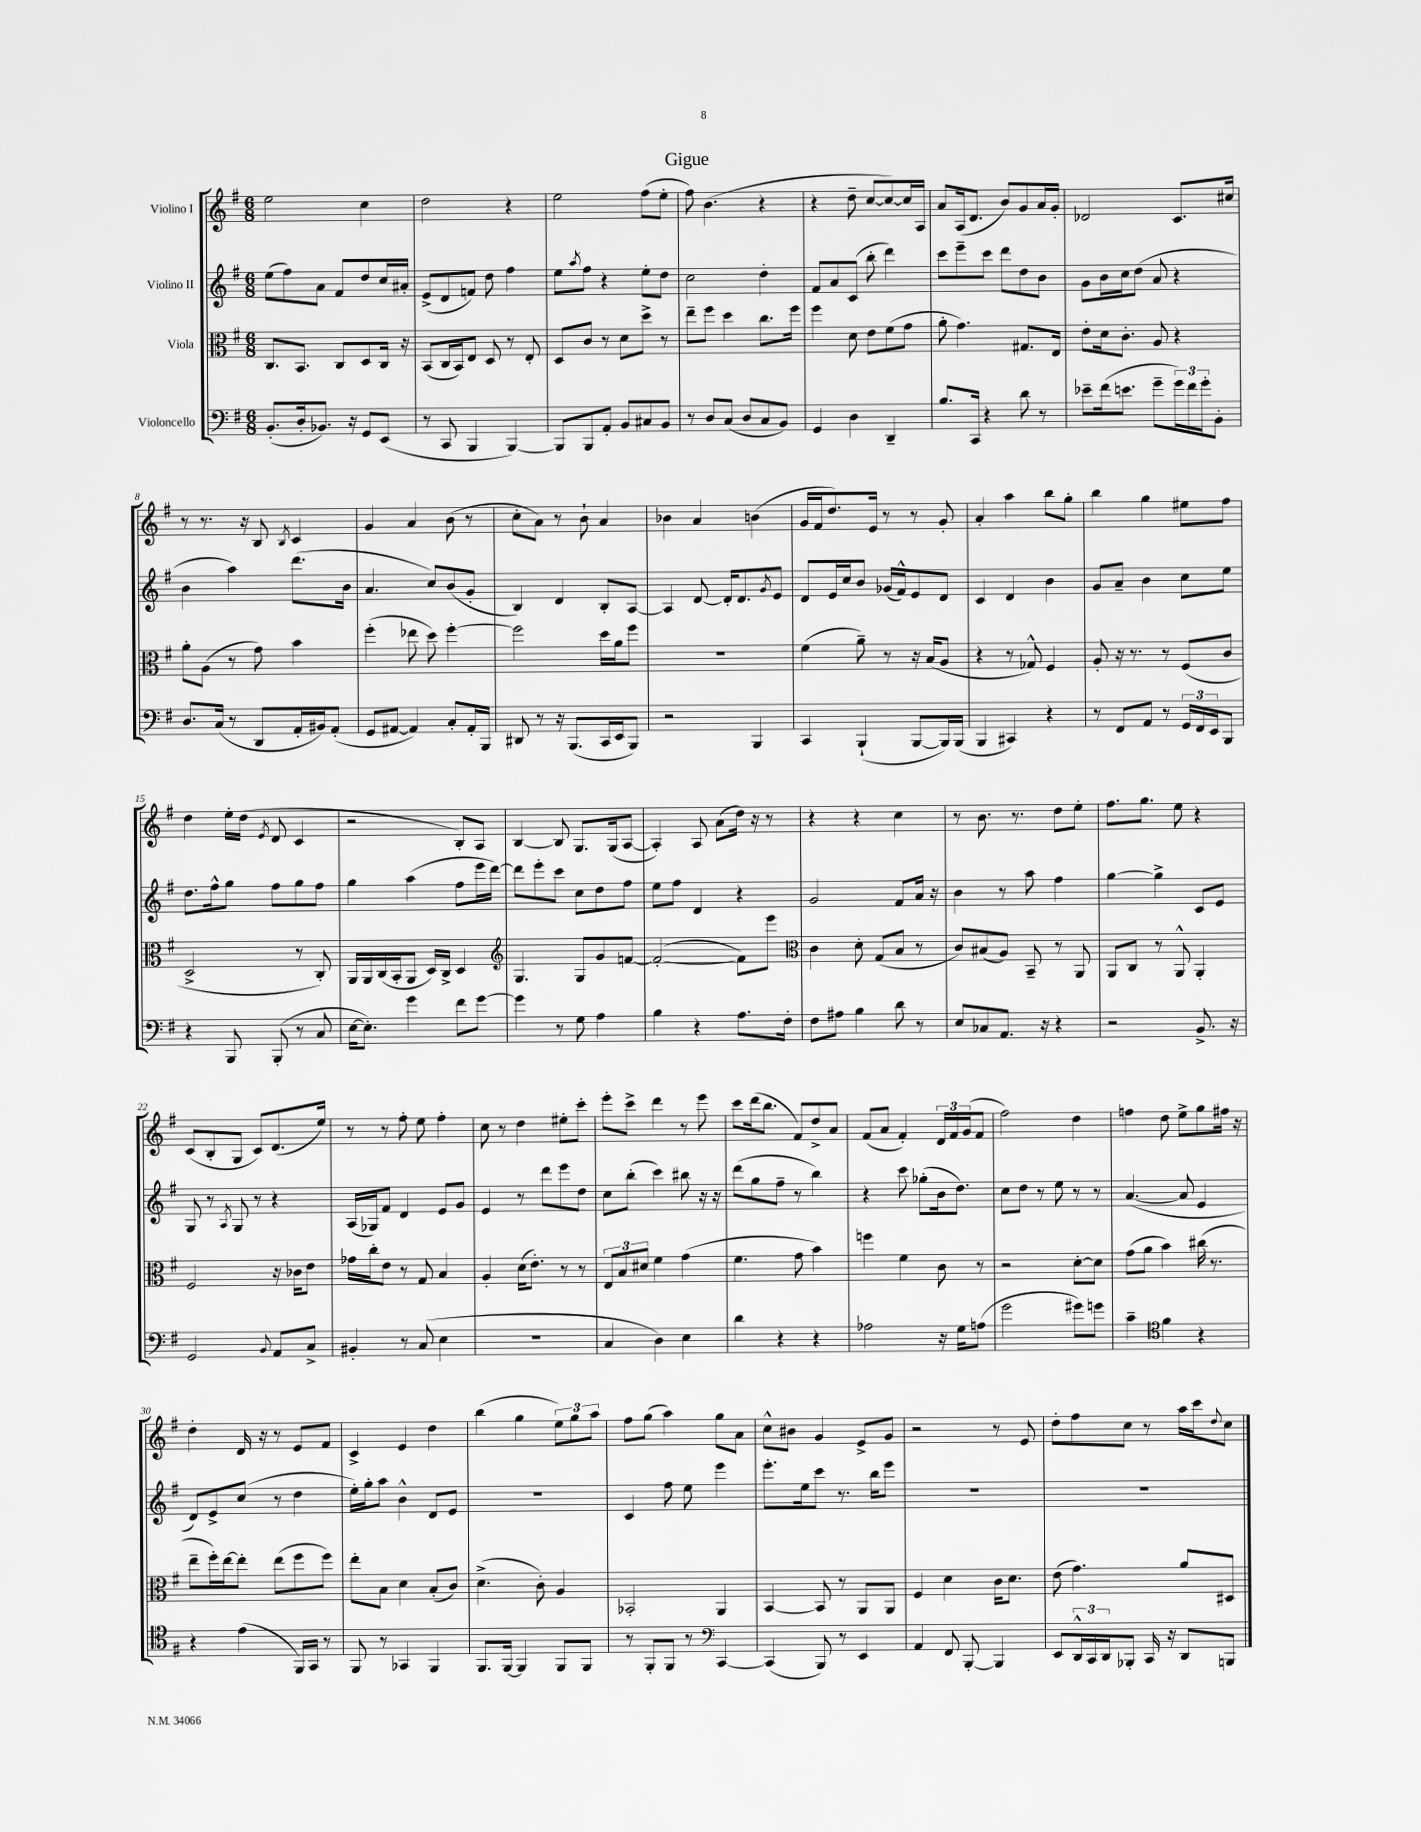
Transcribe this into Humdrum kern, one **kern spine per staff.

**kern	**kern	**kern	**kern
*part4	*part3	*part2	*part1
*staff4	*staff3	*staff2	*staff1
*I"Violoncello	*I"Viola	*I"Violino II	*I"Violino I
*clefF4	*clefC3	*clefG2	*clefG2
*k[f#]	*k[f#]	*k[f#]	*k[f#]
*M6/8	*M6/8	*M6/8	*M6/8
=1	=1	=1	=1
(8.BB'/L	8.C/L	(8ee\L	2ee\
.	.	8ff#\)	.
16D'/k	8.BB/J	.	.
8.BB-X/J)	.	8a\J	.
.	8C/L	8f#/L	.
16r	.	.	.
8GG/L	8D/	8dd/	4cc\
(8EE/J	16C/Jk	16cc/L	.
.	16r	16a#X'/JJ	.
=2	=2	=2	=2
8r	(8BB/L	(8e^/L	2dd\
8CC/	16C/L	8d/	.
.	16BB/J)	.	.
4BBB/	8E/J	8fn/J)	.
.	8D/	8dd\	.
[4BBB/)	8r	4ff#\	4r
.	8E'/	.	.
=3	=3	=3	=3
8BBB/L]	8D/L	8ee\L	2ee\
.	.	8qaa/	.
8BBB/	8c/J	8ff#\J	.
8AA'/J	8r	4r	.
8BB/L	8d\L	.	.
8C#X/	8dd^\J	8ee'\L	(8ff#\L
8BB/J	8r	8dd\J	8ee'\J
=4	=4	=4	=4
8r	8ee~\L	2cc\	8ff#\)
8D/L	8ff#\J	.	(4.b\
(8C/J	4dd\	.	.
8D/L	.	.	.
8C/	8.cc\L	4dd'\	4r
8BB/J)	.	.	.
.	16ff#\Jk	.	.
=5	=5	=5	=5
4GG/	4ff#\	8f#/L	4r
.	.	8a/	.
4D\	8d\	(8c/J	8dd~\
.	8e\L	8bb'\	[8cc/L
4DD~/	(8f#\	4ddd\)	8cc/_)
.	8g\J	.	16cc/L]
.	.	.	16A/JJ
=6	=6	=6	=6
8.B/L	8a'\	8ccc\L	8a/L
.	4.g\)	8eee~\	(16A/k
16CC/Jk	.	.	8.d/J
4r	.	8ccc\J	.
.	.	8ddd\L	8b/L)
8d\	8.G#X/L	8dd\	8g/
8r	.	8b\J	16a/L
.	16E/Jk	.	16g'/JJ
=7	=7	=7	=7
8e-X~\L	8e'\L	8g\L	2d-X/
(16f#\k	16d\k	16b\L	.
8.en\J	8.c'\J	16cc\J	.
.	.	(8dd\J	.
8g~\L	8A/	8a/	.
24g\L)	4r	4r	8.c/L
24f#\	.	.	.
24g'\J	.	.	.
8BB'\J	.	.	.
.	.	.	16cc#X/Jk
!!LO:LB:g=z
=8	=8	=8	=8
8.D/L	8a'\L	4b\	8r
.	(8A\J	.	8.r
(16C/Jk	.	.	.
8r	8r	4aa\)	.
.	.	.	16r
8DD/L	8g\)	.	8B/
.	.	.	8qB/
16AA'/L	4b\	(8.ddd\L	4c/
16BB#X/J)	.	.	.
(8AA'/J	.	.	.
.	.	16b\Jk	.
=9	=9	=9	=9
8GG/L	(4ff#'\	4.a/	4g/
[8AA#X/J	.	.	.
4AA#/])	8ee-X\	.	4a/
.	8dd\)	8cc/L)	.
8C'/L	[4ff#'\	(8b/	(8b\
16AA#'/L	.	8g'/J	8r
16BBB/JJ	.	.	.
=10	=10	=10	=10
8DD#X/	2ff#\]	4B/)	8cc'\L
8r	.	.	8a\J)
16r	.	4d/	8r
(8.BBB/L	.	.	.
.	.	.	8b`\
16CC/L	16dd\LL	8B'/L	4a/
16EE/J	16a\J	.	.
8BBB/J)	8ff#\J	[8A/J	.
=11	=11	=11	=11
2r	2.r	4A/]	4b-X\
.	.	[8d/	4a/
.	.	16d'/KL]	.
.	.	8.d/	.
4BBB/	.	.	(4bn\
.	.	8qg/	.
.	.	8e/J	.
=12	=12	=12	=12
4CC/	(4f#\	8d/L	16g/LL
.	.	.	16f#/J
.	.	16e/L	8.dd/)
.	.	16cc/J	.
(4BBB`/	8a~\)	8b/J	.
.	.	.	16e/Jk
.	8r	(16g-X/LL	8r
.	.	16f#^^/J)	.
[8BBB/L	16r	8e/	8r
.	(16B/KL	.	.
16BBB/L])	8A/J	8d/J	8g'/
(16BBB/JJ	.	.	.
=13	=13	=13	=13
4BBB/	4r	4c/	4a'/
4CC#X/)	8r	4d/	4aa\
.	8G-X^^/)	.	.
4r	4F#/	4b\	8bb\L
.	.	.	8gg'\J
=14	=14	=14	=14
8r	8A'/	8g/L	4bb\
8FF#/L	16r	8a~/J	.
.	8.r	.	.
8AA/J	.	4b\	4gg\
8r	8r	.	.
24GG/LL	(8F#/L	8cc\L	8ee#X\L
24FF#/	.	.	.
24EE/J	.	.	.
8BBB/J	8c/J	8ee\J	8ff#\J
!!LO:LB:g=z
=15	=15	=15	=15
4r	2D^/	8.dd\L	4dd\
.	.	16ff#^^\k	.
8BBB/	.	8gg\J	16ee'\LL
.	.	.	(16dd\JJ
.	.	.	8qe/
(8BBB'/	.	8ff#\L	8d/
8r	8r	8gg\	4c/
8C/	8C'/)	8ff#\J	.
=16	=16	=16	=16
[16E\KL	16AA/LL	4gg\	2r
8.E'\J])	16AA/	.	.
.	(16C/	.	.
.	16BB'/J	.	.
4g\	8AA/J	(4aa\	.
.	16D/LL)	.	.
.	16C^/JJ	.	.
8f#\L	4D/	8ff#\L	8B'/L)
[8g\J	.	16eee\L	8A/J
.	.	[16ddd\JJ)	.
=17	=17	=17	=17
*	*clefG2	*	*
4g\]	4.G/	8ddd\L]	[4B/
.	.	8eee'\	.
8r	.	8ccc\J	8B/]
8G\	8G/L	8cc\L	8.G/L
4A\	8g/	8dd\	.
.	.	.	(16G/k
.	[8fn/J	8ff#\J	[8A/J
=18	=18	=18	=18
4B\	(2f'/_	8ee\L	4A'/])
.	.	8ff#\J	.
4r	.	4d/	8A/
.	.	.	(8a\L
8.A\L	8f\L])	4r	16dd\Jk)
.	.	.	16r
.	8eee\J	.	8r
16F#'\Jk	.	.	.
=19	=19	=19	=19
*	*clefC3	*	*
8F#\L	4c\	2g/	4r
8A#X\J	.	.	.
4B\	8d'\	.	4r
.	(8G/L	.	.
8d\	8B/J	8f#/L	4cc\
8r	8r	16a/Jk	.
.	.	16r	.
=20	=20	=20	=20
8E/L	8c/L)	4b\	8r
8C-X/	(8B#X/	.	8.b\
8.AA/J	8A/J)	8r	.
.	.	.	8.r
.	8BB~/	8aa\	.
16r	.	.	.
4r	8r	4ff#\	8dd\L
.	8AA/	.	8ee'\J
=21	=21	=21	=21
2r	8AA/L	[4gg\	8.ff#\L
.	8C/J	.	.
.	.	.	8.gg\J
.	8r	4gg^\]	.
.	8AA^^/	.	8ee\
8.BB^/	4AA'/	8c/L	4r
.	.	8e/J	.
16r	.	.	.
!!LO:LB:g=z
=22	=22	=22	=22
2GG/	2F#/	8G/	(8c/L
.	.	8r	8B'/
.	.	8qA/	.
.	.	8G/	8G/J
.	.	8r	8c/L)
8qqBB/	.	.	.
8AA/L	16r	4r	(8.d/
.	16c-X\KL	.	.
8C^/J	8e\J	.	.
.	.	.	16ee/Jk)
=23	=23	=23	=23
4BB#X'/	16g-X\LL	(16A/LL	8r
.	16cc'\J	16G-X/J)	.
.	8e\J	8f#/J	8r
8r	8r	4d/	8ff#'\
(8C/	8G/	.	8ee\
4E\	4B/	8e/L	4ff#'\
.	.	8g/J	.
=24	=24	=24	=24
2.r	4A'/	4e/	8cc\
.	.	.	8r
.	(16d\KL	8r	4dd\
.	8.e'\J)	.	.
.	.	8ddd\L	.
.	8r	8eee\	8ee#X'\L
.	8r	8dd\J	8ccc'\J
=25	=25	=25	=25
4C/	12E/L	8cc\L	8eee'\L
.	12B/	.	.
.	.	(8bb'\J	8ccc^\J
.	12d#X/J	.	.
4D\)	4f#\	4ccc\)	4ddd\
4E\	(4g\	8bb#X\	8r
.	.	16r	8eee\
.	.	16r	.
=26	=26	=26	=26
4d\	4.f#\	(8ddd\L	8ccc\L
.	.	8gg\	(16ddd\k
.	.	.	8.bb\J
4r	.	8ff#~\J	.
.	8g\	8r	8f#/L)
4r	4b\)	4bb\)	8dd^/
.	.	.	8a/J
=27	=27	=27	=27
2A-X\	4ffn\	4r	(8f#/L
.	.	.	8a/J
.	4f#\	8ccc\	4f#'/)
.	.	(8gg-X'\L	.
16r	8c\	16b\k	24d/LL
.	.	.	24f#/
16G\KL	.	8.dd\J)	.
.	.	.	(24g/J
(8An\J	8r	.	8f#/J
=28	=28	=28	=28
2g\	2r	8cc\L	2ff#\)
.	.	8dd\J	.
.	.	8r	.
.	.	8ee\	.
8g#X\L)	[8d'\L	8r	4dd\
8gn\J	8d\J]	8r	.
=29	=29	=29	=29
4c~\	(8g\L	([4.a/	4ffn\
.	8a\J	.	.
*clefC4	*	*	*
4f#\	4b\)	.	8dd\
.	.	8a/]	8ee^\L
4r	(16cc#X\	4e/	8gg\
.	8.r	.	.
.	.	.	16ff#X\Jk
.	.	.	16r
!!LO:LB:g=z
=30	=30	=30	=30
4r	8ee~\L	8d/L)	4dd'\
.	16ff#'\L)	8e^/	.
.	[16ee\J	.	.
(4e\	8ee'\J]	(8cc/J	16d/
.	.	.	16r
.	(8ee\L	8r	8r
16FF#/LL)	8ff#\	4dd\	8e/L
16GG/JJ	.	.	.
8r	8ff#\J)	.	8f#/J
=31	=31	=31	=31
8FF#/	8ee'\L	16ee'\LL)	4c^/
.	.	16gg'\J	.
8r	8B\J	8aa\J	.
4GG-X/	4d\	4b^^\	4e/
4FF#/	(8B'/L	8d/L	4dd\
.	8c/J)	8e/J	.
=32	=32	=32	=32
8.FF#/L	(4.d^\	2.r	(4bb\
[16FF#/Jk	.	.	.
4FF#/]	.	.	4gg\
.	8c'\)	.	.
8FF#/L	4A/	.	12ee\L)
.	.	.	12gg\
8FF#/J	.	.	.
.	.	.	12aa\J
=33	=33	=33	=33
8r	2BB-X'/	4c/	8ff#\L
8FF#'/L	.	.	(8gg\J
8FF#/J	.	8ff#\	4aa\)
8r	.	8ee\	.
*clefF4	*	*	*
[4CC/	4AA/	4eee\	8gg\L
.	.	.	8a\J
=34	=34	=34	=34
(4CC/]	[4BB/	8.eee'\L	8cc^^\L
.	.	.	8b#X\J
.	.	16ee\k	.
8BBB/)	8BB/]	8ccc\J	4g/
8r	8r	8.r	.
4EE/	8AA/L	.	8e^/L
.	.	16bb\KL	.
.	8AA/J	8eee\J	8g/J
=35	=35	=35	=35
4AA/	4F#/	2.r	2r
8FF#/	4d\	.	.
[8BBB'/	.	.	.
4BBB/]	16c\KL	.	8r
.	8.d\J	.	.
.	.	.	8e/
=36	=36	=36	=36
8EE/L	(8e\	2.r	8dd'\L
24DD^^/L	4.g\)	.	8ff#\
24CC/	.	.	.
24DD/J	.	.	.
8BBB-X'/J	.	.	8cc\J
16CC/	.	.	8r
16r	.	.	.
8DD/L	8a/L	.	16aa\LL
.	.	.	16ccc\J
.	.	.	8qqdd/
8BBBn/J	8D#X/J	.	8cc\J
==	==	==	==
*-	*-	*-	*-
